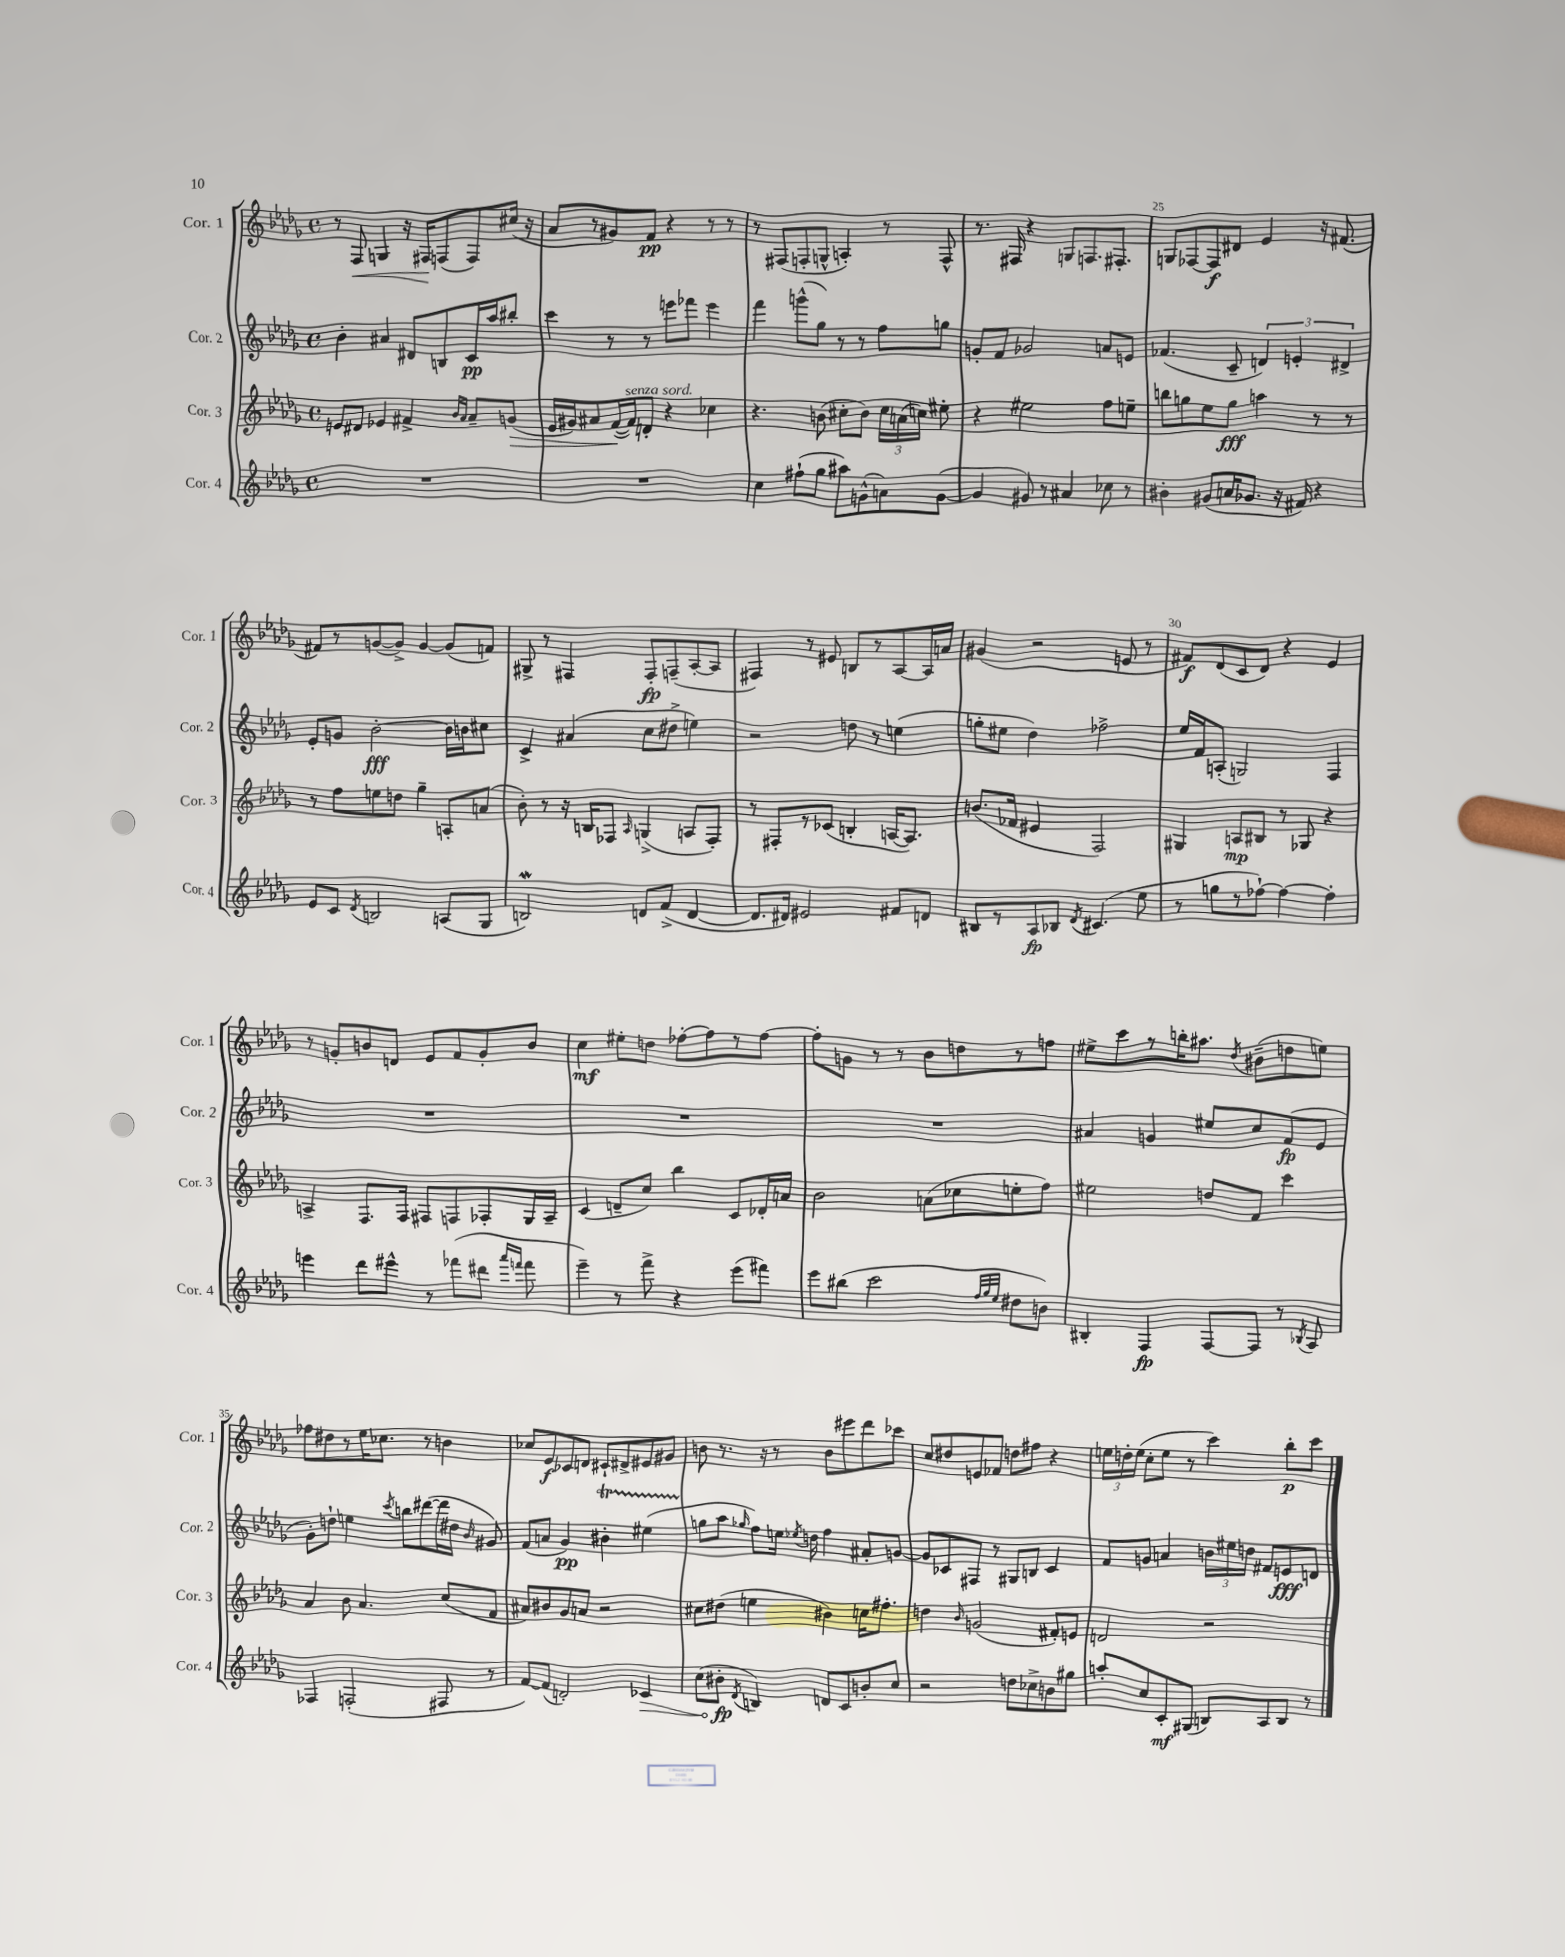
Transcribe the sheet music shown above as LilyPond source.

<<
\new StaffGroup <<
\new Staff = "s0" \with { instrumentName = "Cor. 1" shortInstrumentName = "Cor. 1" } {
    \clef treble \key des \major \defaultTimeSignature \time 4/4
    \autoBeamOff r8 f8\< g4 r16 fis16[\! f8( f8) cis''16]( r16 |
    aes'8[ r8 gis'8) f'8]\pp r4 r8 r8 |
    r8 fis8[( f8-. g8]-^ a4-.) r8 f8-^ |
    r8. fis16 r4 g8[ f8. fis8.]-. |
    g8[ fes8~ fes8\f dis'8] ees'4 r16 fis'8.( |
    fis'8[) r8 g'8~( g'8]->) g'4~ g'8[( f'8]) |
    gis8-> r8 fis4 fis8[-.\fp f8--( aes8~-. aes8] |
    fis4) r8 eis'8 b8[ r8 aes8~ aes16 a'16] |
    gis'4( r2 e'8 r8 |
    fis'8[\f) des'8( c'8 des'8]) r4 ees'4 |
    r8 g'8[-. b'8 d'8] ees'8[ f'8 g'8-. b'8] |
    c''4\mf eis''8[-. d''8] fes''8[~-. fes''8 r8 fes''8]~ |
    fes''8[-. g'8] r8 r8 bes'8[ d''8 r8 f''8] |
    eis''8[-> c'''8 r8 b''16-. ais''8.] \acciaccatura { des''8 } bis'8[--( d''8 e''8]) |
    fes''8[ dis''8 r8 ees''16 ces''8.] r8 b'4 |
    ces''8[ ees'8\f ces'8 d'8] cis'8[-! dis'8-> eis'8 gis'8] |
    b'8 r8. r16 r8 b'8[ eis'''8 des'''8 ces'''8] |
    c''8[ dis''8 e'8 fes'8] d''8[ fis''8] r4 |
    \tuplet 3/2 { e''16[ d''16-. e''16]( } c''8[-. e''8] r8 c'''4) bes''8[-.\p c'''8] \bar "|." |
}
\new Staff = "s1" \with { instrumentName = "Cor. 2" shortInstrumentName = "Cor. 2" } {
    \clef treble \key des \major \defaultTimeSignature \time 4/4
    \autoBeamOff bes'4-. ais'4 dis'8[ b8 c'16\pp aes''16 bis''8]-. |
    c'''4 r8 r8 e'''8[ fes'''8] e'''4 |
    f'''4 g'''8[-^( ges''8]) r8 r8 f''8[ g''8] |
    g'8[-. f'8] ges'2 a'8[ e'8] |
    fes'4.( c'8-- \tuplet 3/2 { d'4) e'4-. dis'4-> } |
    ees'8[-. g'8] bes'2~-.\fff bes'16[ b'16 cis''8] |
    c'4-> ais'4( c''8[ dis''8]-> e''4) |
    r2 d''8 r8 e''4( |
    g''8[-. eis''8] des''4) fes''2-> |
    ees''16[ f'16 a8]-.( g2) f4 |
    R1 |
    R1 |
    R1 |
    ais'4 g'4 eis''8[ c''8 f'8\fp( ees'8] |
    ges'8[-.) d''8]-! e''4 \acciaccatura { c'''8 } b''8[ dis'''8~( dis'''16 dis''16] \grace { bes'16 } gis'8) |
    f'8[( a'8] ges'4\pp) bis'4-.\startTrillSpan eis''4( |
    g''8[\stopTrillSpan aes''8] \grace { ges''16 } f''8[) e''16] \acciaccatura { ees''8 } d''16 f''4 ais'8[-. g'8]~ |
    g'8[ ces'8 fis8] r8 gis8[ b8] ces'4 |
    f'8[ g'8] a'4 \tuplet 3/2 { b'16[ eis''16 d''16] } fis'8[ e'8\fff d'8] \bar "|." |
}
\new Staff = "s2" \with { instrumentName = "Cor. 3" shortInstrumentName = "Cor. 3" } {
    \clef treble \key des \major \defaultTimeSignature \time 4/4
    \autoBeamOff e'8[ dis'8] ees'4 fis'4-> \grace { bes'16[ aes'16] } aes'8[-- g'8]\>( |
    ees'16[ gis'16) ais'8 f'16~\!( f'16^\markup { \italic "senza sord." }) d'8]-. r4 ces''4 |
    r4. b'8( cis''8[-. b'8]) \tuplet 3/2 { cis''16[ a'16( c''16]) } eis''8-. |
    r4 eis''2 f''8[ e''8]-- |
    b''8[ g''8 ees''8 g''8]\fff a''4 r8 r8 |
    r8 f''8[ e''8 d''8] ges''4-- a8[-. a'8]( |
    bes'8-.) r8 r16 b16[ fes8] \grace { aes16 } g4->( a8[ fes8]-.) |
    r8 fis8[-. r8 ces'8]( b4-. a16[~ a8.]) |
    b'8.[( fes'16] eis'4 f2) |
    gis4 a8[\mp bis8] r8 ges8 r4 |
    a4-> f8.[ f16] fis8[ f8 fes8-. ges16 a16]-- |
    c'4( d'8[-- c''8]) bes''4 c'8[ des'16-. a'16] |
    bes'2 a'8[( ces''8 e''8-. f''8]) |
    eis''2 d''8[ f'8] c'''4 |
    aes'4 bes'8 aes'4. c''8[( f'8] |
    ais'8[) bis'8 ges'8 a'8] r2 |
    cis''8[ dis''8]( e''4 bis'4) c''16[ fis''8.]-. |
    d''4 \grace { bes'16 } g'2( fis'8[-.) e'8] |
    d'2 r2 \bar "|." |
}
\new Staff = "s3" \with { instrumentName = "Cor. 4" shortInstrumentName = "Cor. 4" } {
    \clef treble \key des \major \defaultTimeSignature \time 4/4
    \autoBeamOff R1 |
    R1 |
    c''4 fis''8[-!( ges''8] ais''8[) g'8-^( a'8) g'8]~( |
    g'4 gis'8) r8 ais'4 ces''8 r8 |
    bis'4-. gis'8[( a'16 ges'8.] r16 fis'16) r4 |
    ees'8[ c'8] \acciaccatura { des'8 } b2 a8[( ges8] |
    b2\mordent) d'8[ f'8]->( d'4~ |
    d'8.[ dis'16]) eis'2 fis'8[ d'8] |
    bis8[ r8 aes8\fp bes8] \acciaccatura { des'8 } cis'4.( ees''8 |
    r8 g''8[ r8 fes''8]~-!) fes''4~ fes''4-. |
    e'''4 des'''8[ eis'''8]-^ r8 fes'''8[( dis'''8] \grace { aes'''16[ f'''16] } f'''8 |
    ees'''4--) r8 f'''8-> r4 ees'''8[( fis'''8]) |
    ees'''8[ bis''8]( c'''2 \grace { f''32[ ges''32 ees''32] } dis''8[ b'8]) |
    bis4-. f4\fp f8[~ f8] r8 \acciaccatura { bes8 } aes8 |
    fes4 f2-.( fis8 r8 |
    f'8[~) f'8]( d'2-.) \once \override Hairpin.circled-tip = ##t ces'4\> |
    c''8[( bis'8]-.\fp\! \acciaccatura { des'8 } b4) d'8[ c'8 b'8-. c''8] |
    r2 d''8[ ces''8-> b'8 gis''8] |
    a''8[-. c''8 c'8-.\mf gis8]( b8[) aes8 b8] r8 \bar "|." |
}
>>
>>
\layout { \context { \Score currentBarNumber = #21 \override BarNumber.break-visibility = ##(#f #t #t) barNumberVisibility = #(every-nth-bar-number-visible 5) } }
